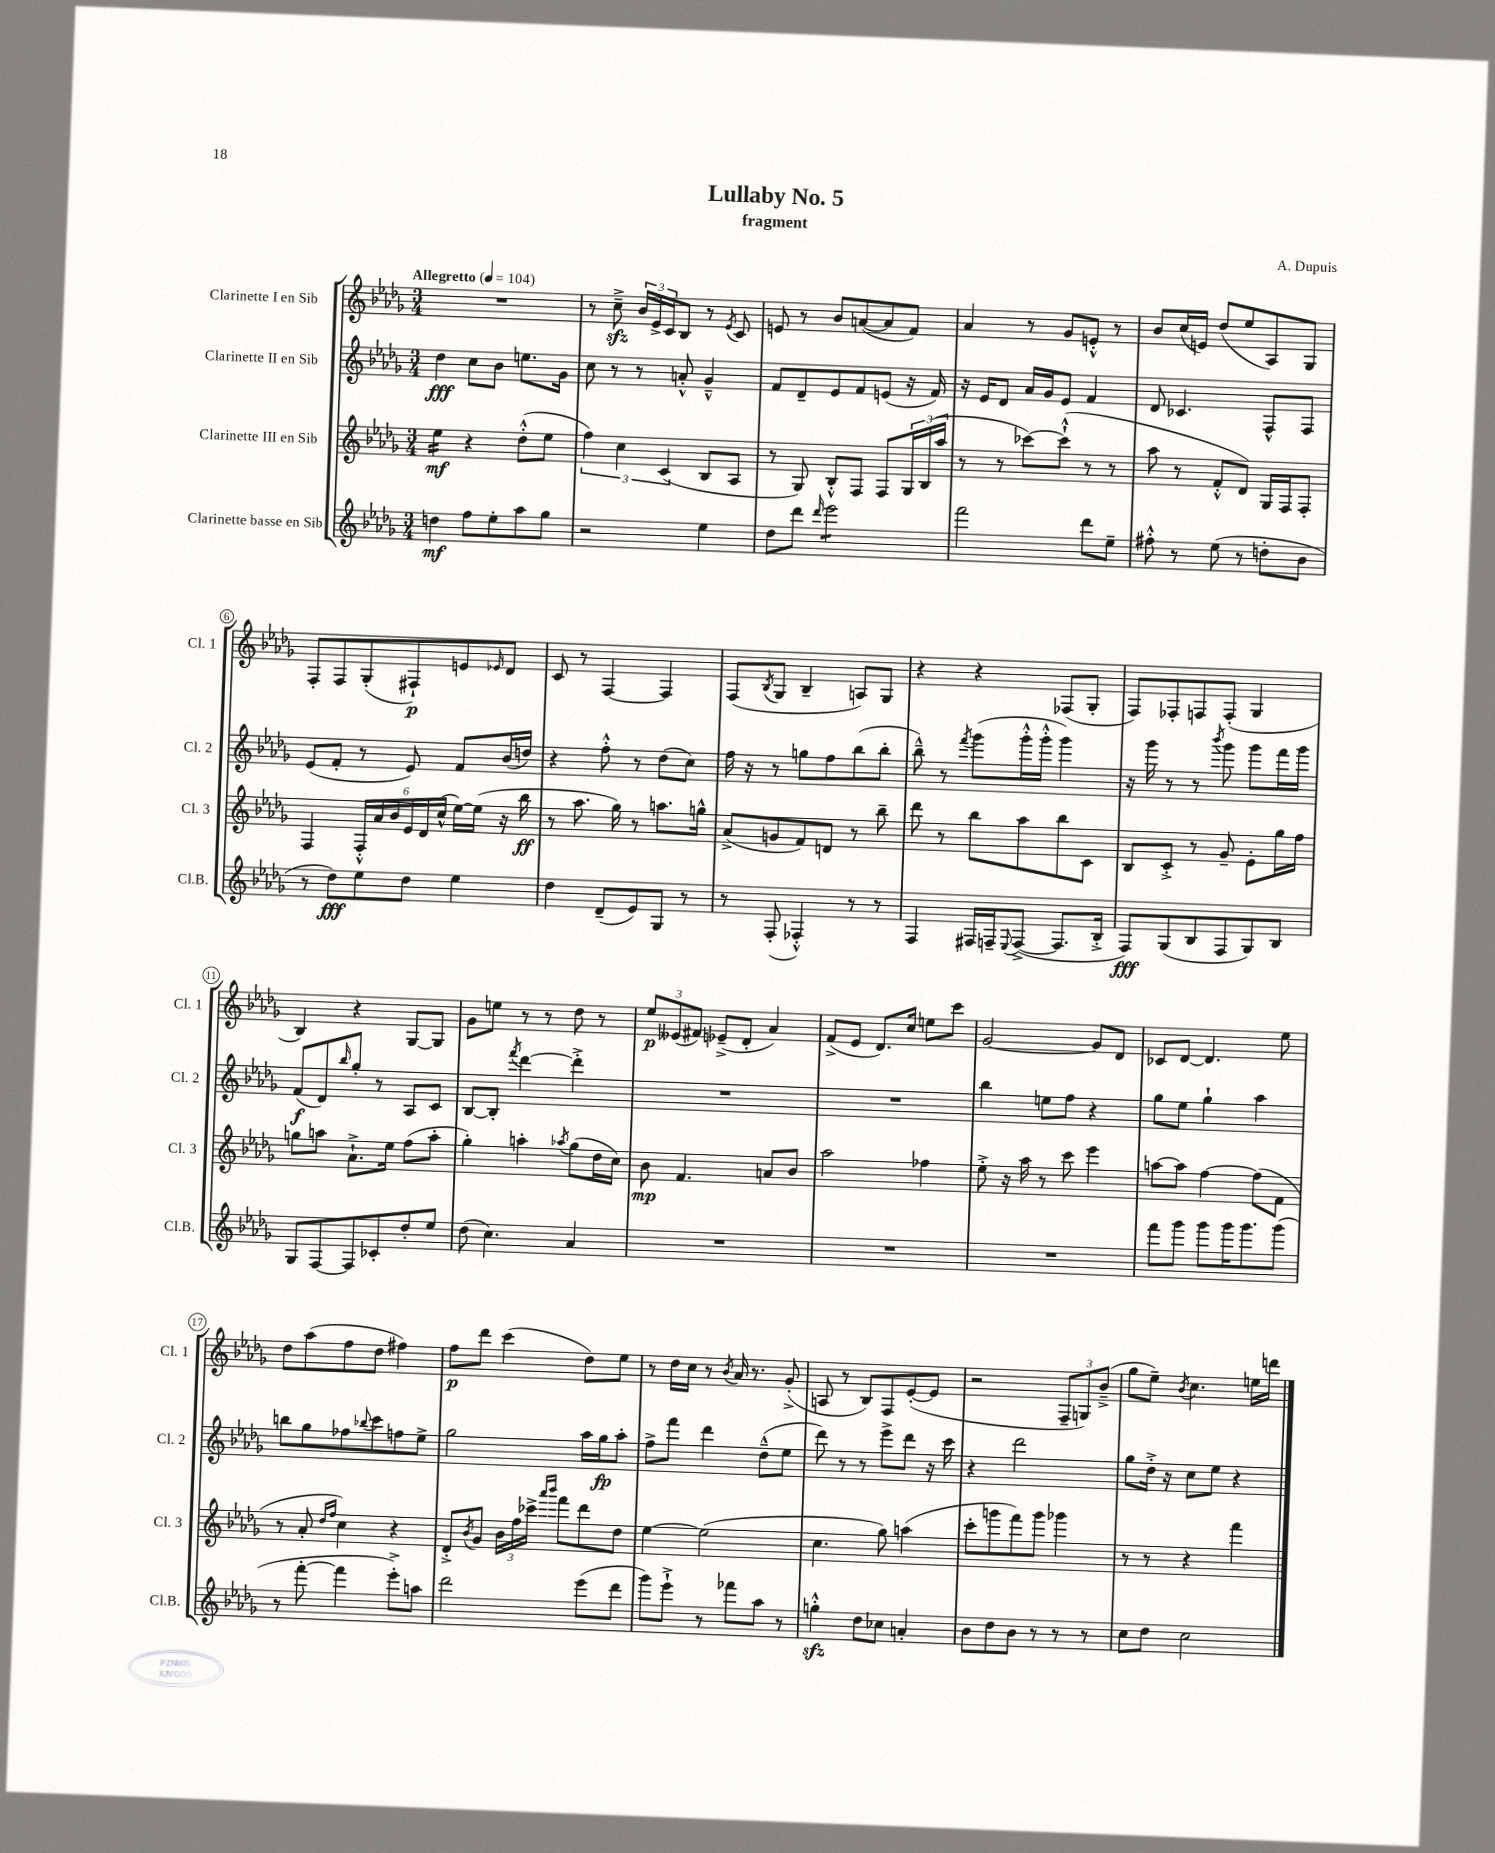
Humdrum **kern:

**kern	**dynam	**kern	**dynam	**kern	**dynam	**kern	**dynam
*part4	*part4	*part3	*part3	*part2	*part2	*part1	*part1
*staff4	*staff4	*staff3	*staff3	*staff2	*staff2	*staff1	*staff1
*I"Clarinette basse en Sib	*	*I"Clarinette III en Sib	*	*I"Clarinette II en Sib	*	*I"Clarinette I en Sib	*
*I'Cl.B.	*	*I'Cl. 3	*	*I'Cl. 2	*	*I'Cl. 1	*
*clefG2	*	*clefG2	*	*clefG2	*	*clefG2	*
*k[b-e-a-d-g-]	*	*k[b-e-a-d-g-]	*	*k[b-e-a-d-g-]	*	*k[b-e-a-d-g-]	*
*M3/4	*	*M3/4	*	*M3/4	*	*M3/4	*
*MM104	*	*MM104	*	*MM104	*	*MM104	*
=1	=1	=1	=1	=1	=1	=1	=1
!	!	!	!	!	!	!LO:TX:a:B:t=Allegretto	!
*	*	*tremolo	*	*	*	*	*
4ddn\	mf	16ee-\LL	mf	4dd-\	fff	2.r	.
.	.	16ee-\	.	.	.	.	.
.	.	16ee-\	.	.	.	.	.
.	.	16ee-\JJ	.	.	.	.	.
*	*	*Xtremolo	*	*	*	*	*
8ff\L	.	4r	.	8cc\L	.	.	.
8ee-'\	.	.	.	8b-\J	.	.	.
8aa-\	.	(8dd-'^^\L	.	8.een\L	.	.	.
8gg-\J	.	8ee-\J	.	.	.	.	.
.	.	.	.	16g-\Jk	.	.	.
=2	=2	=2	=2	=2	=2	=2	=2
2r	.	6ff\)	.	8cc\	.	8r	.
.	.	.	.	8r	.	8cczz~^\	.
.	.	6cc\	.	.	.	.	.
.	.	.	.	8r	.	24b-/LL	.
.	.	.	.	.	.	24e-^/	.
.	.	(6c/	.	.	.	24c/J	.
.	.	.	.	8an'^^/	.	8B-/J	.
4ee-\	.	8B-/L	.	4g-~^^/	.	8r	.
.	.	.	.	.	.	8qe-/	.
.	.	8A-/J	.	.	.	8c/	.
=3	=3	=3	=3	=3	=3	=3	=3
8dd-\L	.	8r	.	8f/L	.	8en/	.
8ddd-\J	.	8G-/)	.	8d-~/	.	8r	.
16qqddd-/	.	.	.	.	.	.	.
*tremolo	*	*	*	*	*	*	*
8eee-\L	.	8B-'^^/L	.	8e-/	.	8b-/L	.
8eee-\	.	8F/J	.	8f/	.	([8an/	.
8eee-\	.	8F/L	.	(8en/J	.	8a/]	.
8eee-\J	.	24G-/L	.	16r	.	8f/J)	.
*Xtremolo	*	*	*	*	*	*	*
.	.	(24B-/	.	.	.	.	.
.	.	.	.	16f/)	.	.	.
.	.	24aa-/JJ	.	.	.	.	.
=4	=4	=4	=4	=4	=4	=4	=4
2fff\	.	8r	.	16r	.	4a-/	.
.	.	.	.	16e-/KL	.	.	.
.	.	8r	.	8d-/J	.	.	.
.	.	[8ccc-X\L)	.	16a-/LL	.	8r	.
.	.	.	.	16g-/J	.	.	.
.	.	(8ccc-`^^\J]	.	8e-/J	.	8g-/L	.
8ddd-\L	.	8r	.	4f/	.	8en'^^/J	.
8ee-~\J	.	8r	.	.	.	8r	.
=5	=5	=5	=5	=5	=5	=5	=5
8ff#X'^^\	.	8aa-\	.	8d-/	.	8b-/L	.
8r	.	8r	.	4.c-X/	.	(16cc/L	.
.	.	.	.	.	.	16en/JJ)	.
(8ee-\	.	8f'^^/L	.	.	.	(8dd-/L	.
8r	.	8d-/J)	.	.	.	8ee-/	.
8ddn'\L	.	16G-/LL	.	8F^^/L	.	8A-/)	.
.	.	16F/J	.	.	.	.	.
8b-\J	.	8F'/J	.	8F/J	.	8G-/J	.
!!LO:LB:g=z
=6	=6	=6	=6	=6	=6	=6	=6
8r	.	4F/	.	(8e-/L	.	8F'/L	.
8dd-\L)	fff	.	.	8f'/J	.	8F/	.
8ee-\	.	24F'^^/LL	.	8r	.	(8G-'/	.
.	.	24a-/	.	.	.	.	.
.	.	24b-/	.	.	.	.	.
8dd-\J	.	24e-/	.	8e-/)	.	8F#X`/)	p
.	.	24d-/	.	.	.	.	.
.	.	(24cc^^/JJ	.	.	.	.	.
4ee-\	.	[16ee-\LL)	.	8f/L	.	8en/	.
.	.	(16ee-\JJ]	.	.	.	.	.
.	.	.	.	.	.	16qqe-X/	.
.	.	16r	.	(16b-/L	.	8d-/J	.
.	.	16bb-\	ff	16ddn/JJ)	.	.	.
=7	=7	=7	=7	=7	=7	=7	=7
4dd-\	.	8r	.	4r	.	8c/	.
.	.	8.aa-\	.	.	.	8r	.
(8d-~/L	.	.	.	8ff'^^\	.	[4F/	.
.	.	16gg-\)	.	.	.	.	.
8e-/)	.	8r	.	8r	.	.	.
8G-/J	.	8.aan\L	.	(8dd-\L	.	4F/]	.
8r	.	.	.	8cc\J)	.	.	.
.	.	16ggn^^\Jk	.	.	.	.	.
=8	=8	=8	=8	=8	=8	=8	=8
8r	.	(8a-^/L	.	16ff\	.	(8F/L	.
.	.	.	.	16r	.	.	.
.	.	.	.	.	.	8qB-/	.
(8F'/	.	8gn/	.	8r	.	8G-/J	.
4F-X'^^/)	.	8f/)	.	8ggn\L	.	4B-~/	.
.	.	8dn/J	.	8ff\	.	.	.
8r	.	8r	.	(8bb-\	.	8An/L)	.
8r	.	8bb-~\	.	8bb-'\J	.	8G-/J	.
=9	=9	=9	=9	=9	=9	=9	=9
4F/	.	8ddd-\	.	8bb-~^^\)	.	4r	.
.	.	8r	.	8r	.	.	.
.	.	.	.	8qfff/	.	.	.
16F#X/LL	.	8bb-\L	.	(8ggg-\L	.	4r	.
16Fn~/J	.	.	.	.	.	.	.
8qqE-/	.	.	.	.	.	.	.
([8F^/J	.	8aa-\	.	16ggg-'^^\L	.	.	.
.	.	.	.	16ggg-'^^\JJ	.	.	.
8.F/L]	.	8bb-\	.	4ggg-\)	.	(8F-X/L	.
.	.	8c\J	.	.	.	8G-'/J	.
16B-'^/Jk	.	.	.	.	.	.	.
=10	=10	=10	=10	=10	=10	=10	=10
8F/L)	fff	8B-/L	.	16r	.	8F/L)	.
.	.	.	.	16ggg-\	.	.	.
(8G-/	.	8c'^/J	.	8r	.	8F-X'/	.
8B-/	.	8r	.	8r	.	8Fn/	.
.	.	.	.	8qbbb-/	.	.	.
8F/	.	8g-~/	.	8ggg-\	.	(8F'/J	.
8G-/)	.	8e-'\L	.	8ggg-\L	.	4G-/	.
8B-/J	.	16gg-\L	.	16fff\L	.	.	.
.	.	16ff\JJ	.	16ggg-\JJ	.	.	.
!!LO:LB:g=z
=11	=11	=11	=11	=11	=11	=11	=11
8G-/L	.	8ggn\L	.	(8f/L	f	4B-/)	.
[8F/	.	8aan\J	.	8d-/)	.	.	.
.	.	.	.	16qqbb-/	.	.	.
8F/]	.	8.a-`^\L	.	8gg-'/J	.	4r	.
8c-X'/	.	.	.	8r	.	.	.
.	.	16ee-\Jk	.	.	.	.	.
8dd-'/	.	(8ff\L	.	8A-/L	.	[8G-/L	.
8ee-/J	.	8aa'\J	.	8c/J	.	8G-/J]	.
=12	=12	=12	=12	=12	=12	=12	=12
(8dd-\	.	4gg-'\)	.	[8B-/L	.	8g-\L	.
4.cc\)	.	.	.	8B-'/J]	.	8een\J	.
.	.	.	.	8qfff/	.	.	.
.	.	4aan'\	.	[4ddd-\	.	8r	.
.	.	.	.	.	.	8r	.
.	.	8qaa-X/	.	.	.	.	.
4a-/	.	(8gg-\L	.	4ddd-'^\]	.	8dd-\	.
.	.	16dd-\L	.	.	.	8r	.
.	.	16cc\JJ)	.	.	.	.	.
=13	=13	=13	=13	=13	=13	=13	=13
2.r	.	8b-\	mp	2.r	.	12ee-/L	p
.	.	.	.	.	.	(12e--X/	.
.	.	4.f/	.	.	.	.	.
.	.	.	.	.	.	12f#X/J)	.
.	.	.	.	.	.	(8e-X~^/L	.
.	.	.	.	.	.	8d-'/J	.
.	.	8an/L	.	.	.	4a-/)	.
.	.	8b-/J	.	.	.	.	.
=14	=14	=14	=14	=14	=14	=14	=14
2.r	.	2aa-\	.	2.r	.	(8f^/L	.
.	.	.	.	.	.	8e-/J	.
.	.	.	.	.	.	8.d-/L)	.
.	.	.	.	.	.	16cc/Jk	.
.	.	4ff-X\	.	.	.	8een\L	.
.	.	.	.	.	.	8ccc\J	.
=15	=15	=15	=15	=15	=15	=15	=15
2.r	.	8ee-'^\	.	4bb-\	.	[2g-/	.
.	.	16r	.	.	.	.	.
.	.	16aa-\	.	.	.	.	.
.	.	8r	.	8een\L	.	.	.
.	.	8ccc\	.	8ff\J	.	.	.
.	.	4eee-\	.	4r	.	8g-/L]	.
.	.	.	.	.	.	8d-/J	.
=16	=16	=16	=16	=16	=16	=16	=16
8fff\L	.	[8aan\L	.	8gg-\L	.	8c-X/L	.
8ggg-\J	.	8aa\J]	.	8ee-\J	.	[8d-/J	.
8ggg-\L	.	[4ff\	.	4gg-`\	.	4.d-/]	.
16ggg-\K	.	.	.	.	.	.	.
8.ggg-\	.	.	.	.	.	.	.
.	.	(8ff\L]	.	4aa-\	.	.	.
(8ggg-\J	.	8f\J	.	.	.	8ee-\	.
!!LO:LB:g=z
=17	=17	=17	=17	=17	=17	=17	=17
8r	.	8r	.	8bbn\L	.	8dd-\L	.
[8fff'\	.	8a-'/	.	8gg-\	.	(8aa-\	.
.	.	16qqdd-/LL	.	.	.	.	.
.	.	16qqff/JJ	.	.	.	.	.
4fff\]	.	4cc\)	.	8ff-X\	.	8ff\	.
.	.	.	.	8qqbb-X/	.	.	.
.	.	.	.	8ccc\	.	8dd-\J	.
8eee-'^\L)	.	4r	.	8ffn\	.	4ff#X\)	.
8aan\J	.	.	.	8ee-^\J	.	.	.
=18	=18	=18	=18	=18	=18	=18	=18
2ddd-\	.	8d-'^/L	.	2gg-\	.	8ff\L	p
.	.	8qb-/	.	.	.	.	.
.	.	8g-/J	.	.	.	8ddd-\J	.
.	.	24b-\LL	.	.	.	(4ccc\	.
.	.	24ff\	.	.	.	.	.
.	.	24ccc-X^\JJ	.	.	.	.	.
.	.	16qqaaa-/LL	.	.	.	.	.
.	.	16qqbbb-/JJ	.	.	.	.	.
.	.	8fff\L	.	.	.	.	.
(8eee-\L	.	8ddd-\	.	16aa-\LL	.	8dd-\L)	.
.	.	.	.	16gg-\J	fp	.	.
8ddd-\J	.	8dd-\J	.	8aa-'\J	.	8ee-\J	.
=19	=19	=19	=19	=19	=19	=19	=19
8ggg-\L)	.	[4ee-\	.	8ff^\L	.	8r	.
8eee-`^\J	.	.	.	8fff\J	.	16dd-\LL	.
.	.	.	.	.	.	16cc\JJ	.
8r	.	(2ee-\]	.	4ddd-\	.	8r	.
.	.	.	.	.	.	8qb-/	.
8fff-X\L	.	.	.	.	.	16a-/	.
.	.	.	.	.	.	8.r	.
8aa-\J	.	.	.	(8dd-~^^\L	.	.	.
8r	.	.	.	8ee-\J	.	(8g-'^/	.
=20	=20	=20	=20	=20	=20	=20	=20
4ggnzz'^^\	.	4.cc\	.	8ddd-\)	.	8An/	.
.	.	.	.	8r	.	8r	.
8dd-\L	.	.	.	8r	.	8B-/L)	.
8cc-X\J	.	8gg-\)	.	8eee-^\L	.	8F/	.
4an'/	.	(4aan\	.	8ddd-\J	.	([8e-'/	.
.	.	.	.	16r	.	8e-/J]	.
.	.	.	.	16ccc\	.	.	.
=21	=21	=21	=21	=21	=21	=21	=21
8b-\L	.	8ccc'\L	.	4r	.	2r	.
8dd-\	.	8gggn\	.	.	.	.	.
8b-\J	.	8fff\)	.	2ddd-\	.	.	.
8r	.	8ggg\J	.	.	.	.	.
8r	.	4ggg-X\	.	.	.	12F~/L	.
.	.	.	.	.	.	12Gn/)	.
8r	.	.	.	.	.	.	.
.	.	.	.	.	.	(12b-~^/J	.
=22	=22	=22	=22	=22	=22	=22	=22
8cc\L	.	8r	.	8gg-\L	.	8gg-\L	.
8dd-\J	.	8r	.	16dd-'^\Jk	.	8ee-~\J)	.
.	.	.	.	16r	.	.	.
.	.	.	.	.	.	8qb-/	.
2cc\	.	4r	.	8cc\L	.	4.cc\	.
.	.	.	.	8ee-\J	.	.	.
.	.	4fff\	.	4r	.	.	.
.	.	.	.	.	.	16een\LL	.
.	.	.	.	.	.	16dddn\JJ	.
==	==	==	==	==	==	==	==
*-	*-	*-	*-	*-	*-	*-	*-
